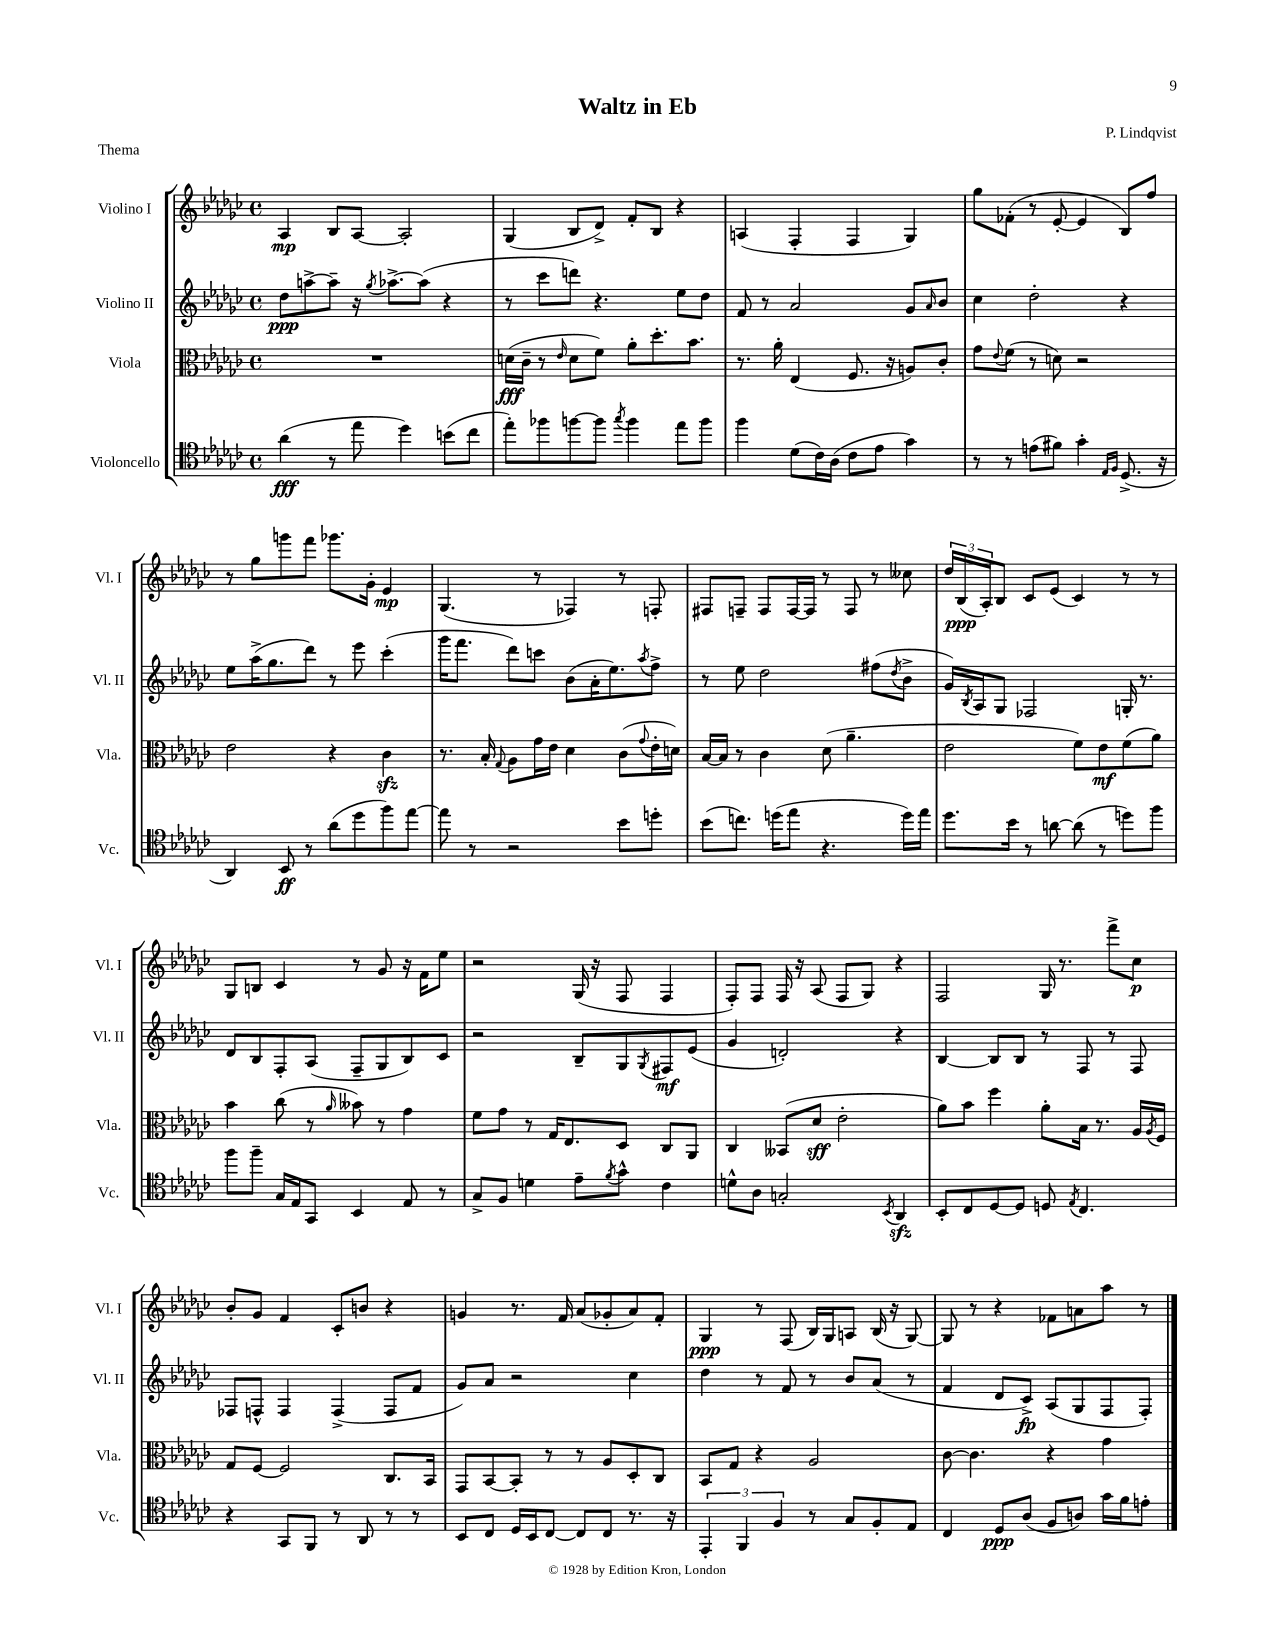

**kern	**kern	**kern	**kern
*staff4	*staff3	*staff2	*staff1
*clefC4	*clefC3	*clefG2	*clefG2
*k[b-e-a-d-g-c-]	*k[b-e-a-d-g-c-]	*k[b-e-a-d-g-c-]	*k[b-e-a-d-g-c-]
*M4/4	*M4/4	*M4/4	*M4/4
*met(c)	*met(c)	*met(c)	*met(c)
(4a-	1r	8dd-	4A-
.	.	[8aa^	.
8r	.	8aa~]	8B-
8ee-	.	16r	[8A-
.	.	8qgg-	.
.	.	[8.aa-^	.
4dd-)	.	.	2A-']
.	.	(8aa-]	.
(8b	.	4r	.
8cc-	.	.	.
=	=	=	=
8ee-')	(16d	8r	(4G-
.	16c-~	.	.
8ff-	8r	8ccc-	.
.	16qqe-	.	.
[8ff	8d	8ddd)	8B-
8ff]	8f)	4.r	8d-^)
8qgg-	.	.	.
4ff	8a-'	.	8f'
.	8.dd-'	.	8B-
8ee-	.	8ee-	4r
.	8.b-	.	.
8ff	.	8dd-	.
=	=	=	=
4ff	8.r	8f	(4A
.	.	8r	.
.	16a-'	.	.
(8d-	(4E-	2a-	4F'
16c-)	.	.	.
(16A-	.	.	.
8c-	8.F	.	4F
8e-	.	.	.
.	16r	.	.
4g-)	8A)	8g-	4G-)
.	.	16qqa-	.
.	8c-'	8b-	.
=	=	=	=
8r	8g-	4cc-	8gg-
.	8qqe-	.	.
8r	(8f	.	(8f-'
(8e	8r	2dd-'	8r
8f#)	8d)	.	[8e-'
4g-'	2r	.	4e-]
16qqE-	.	.	.
16qqF	.	.	.
(8.D-^	.	4r	8B-)
.	.	.	8ff
16r	.	.	.
=	=	=	=
4AA-)	2e-	8ee-	8r
.	.	(16aa-^	8gg-
.	.	8.gg-	.
8BB-	.	.	8ggg
8r	.	8ddd-)	8fff
(8a-	4r	8r	8.ggg-
8dd-	.	8eee-	.
.	.	.	16g-'
8ff)	4c-	(4ccc-'	4e-
[8ee-	.	.	.
=	=	=	=
8ee-]	8.r	16ggg-	(4.G-
.	.	8.fff	.
8r	.	.	.
.	16B-'	.	.
.	8qqG-	.	.
2r	8A-	8ddd-)	.
.	16g-	8ccc	8r
.	16e-	.	.
.	4d-	(8b-	4F-)
.	.	16a-'	.
.	.	8.ee-)	.
8b-	(8c-	.	8r
.	8qqg-	8qaa-	.
8dd'	16e-'	8ff^	8F'
.	16d)	.	.
=	=	=	=
(8b-	[16B-	8r	8F#
.	16B-]	.	.
8.cc)	8r	8ee-	8F~
.	4c-	2dd-	8F
(16dd	.	.	.
8ee-	.	.	[16F
.	.	.	16F]
4.r	(8d-	.	8r
.	4.a-~	.	8F
.	.	(8ff#	8r
.	.	8qdd-	.
16dd)	.	8b-^	8cc--
16ee-	.	.	.
=	=	=	=
8.dd-	2e-	16g-)	24dd-
.	.	.	(24B-
.	.	8qB-	.
.	.	16A-	.
.	.	.	24A-')
.	.	8G-	8B-
16b-	.	.	.
8r	.	2F-	8c-
[8a	.	.	(8e-
(8a]	8f)	.	4c-)
8r	8e-	.	.
8dd)	(8f	16G'	8r
.	.	8.r	.
8ff	8a-)	.	8r
=	=	=	=
8ff	4b-	8d-	8G-
8ff~	.	8B-	8B
16G-	(8cc-	8F'	4c-
16E-	.	.	.
8GG-	8r	(8A-	.
.	16qqa-	.	.
4BB-	8b--)	8F~	8r
.	8r	8G-	8g-
8E-	4g-	8B-)	16r
.	.	.	16f
8r	.	8c-	8ee-
=	=	=	=
8G-^	8f	2r	2r
8F	8g-	.	.
4d	8r	.	.
.	16G-	.	.
.	8.E-	.	.
8e-~	.	8B-~	(16G-
.	.	.	16r
8qf	.	.	.
8g-^^	8D-	8G-	8F
.	.	8qG-	.
4c-	8C-	8F#	4F
.	8AA-	(8e-	.
=	=	=	=
8d^^	4C-	4g-	8F')
8A-	.	.	8F
2G'	(8BB--	2d')	16F
.	.	.	16r
.	8d-	.	(8A-
.	2e-'	.	8F
.	.	.	8G-)
8qBB-	.	.	.
4AA-	.	4r	4r
=	=	=	=
8BB-'	8a-)	[4B-	2F
8C-	8b-	.	.
[8D-	4ff	8B-]	.
8D-]	.	8B-	.
8D	8a-'	8r	16G-
.	.	.	8.r
8qE-	.	.	.
4.C-	16B-	8F	.
.	8.r	.	.
.	.	8r	8fff^
.	16A-	8F	8cc-
.	8qA-	.	.
.	16F	.	.
=	=	=	=
4r	8G-	8F-	8b-'
.	[8F	8F^^	8g-
8GG-	2F]	4F	4f
8FF	.	.	.
8r	.	(4F^	8c-'
8AA-	.	.	8b
8r	8.C-	8F	4r
8r	.	8f	.
.	16BB-	.	.
=	=	=	=
8BB-	8GG-	8g-)	4g
8C-	[8BB-	8a-	.
16D-	8BB-']	2r	8.r
16BB-	.	.	.
[8C-	8r	.	.
.	.	.	16f
8C-]	8r	.	(8a-
8C-	8A-	.	8g-'
8.r	8D-'	4cc-	8a-)
.	8C-	.	8f'
16r	.	.	.
=	=	=	=
6EE-'	8BB-	4dd-	4G-
.	8G-	.	.
6FF	.	.	.
.	4r	8r	8r
6F	.	.	.
.	.	8f	(8F
8r	2A-	8r	16B-)
.	.	.	16G-
8G-	.	8b-	8A
8F'	.	(8a-	(16B-
.	.	.	16r
8E-	.	8r	[8G-)
=	=	=	=
4C-	[8c-	4f	8G-]
.	4.c-]	.	8r
8D-	.	8d-	4r
(8A-	.	8c-^)	.
8F	4r	(8A-	8f-
8A)	.	8G-	8a
16g-	4g-	8F	8aa-
16f	.	.	.
8e'	.	8F')	8r
==	==	==	==
*-	*-	*-	*-
